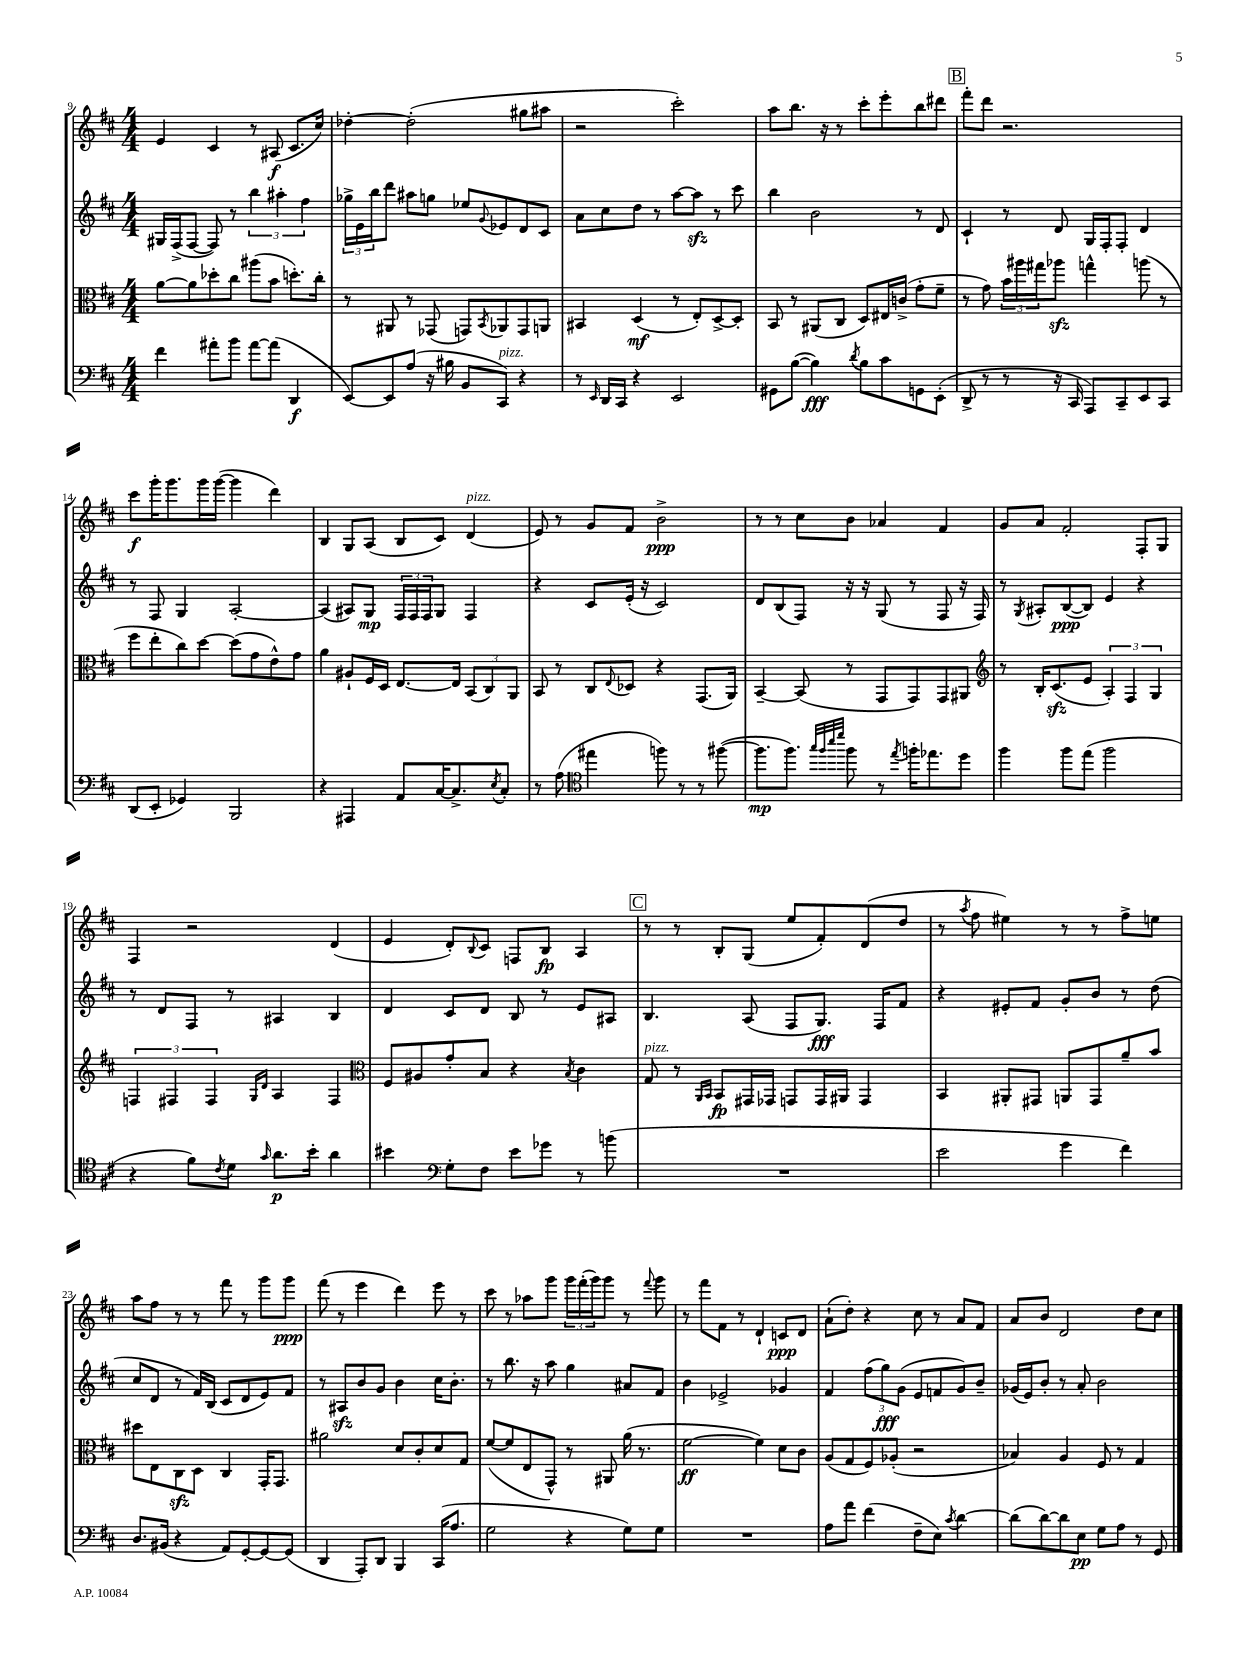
<<
\new StaffGroup <<
\new Staff = "s0" {
    \clef treble \key d \major \numericTimeSignature \time 4/4
    e'4 cis'4 r8 ais8\f( cis'8. cis''16) |
    des''4~-. des''2-.( gis''8 ais''8 |
    r2 cis'''2-.) |
    a''8 b''8. r16 r8 cis'''8-. e'''8-. b''8 dis'''8 |
    \mark \markup { \box "B" } fis'''8-. d'''8 r2. |
    cis'''8\f g'''16-. g'''8. g'''16 g'''16~( g'''4 d'''4) |
    b4 g8 a8( b8 cis'8) d'4^\markup { \italic "pizz." }( |
    e'8) r8 g'8 fis'8 b'2->\ppp |
    r8 r8 cis''8 b'8 aes'4 fis'4 |
    g'8 a'8 fis'2-. fis8-. g8 |
    fis4 r2 d'4( |
    e'4 d'8-.) \appoggiatura { b8 } cis'8 f8 b8\fp a4 |
    \mark \markup { \box "C" } r8 r8 b8-. g8( e''8 fis'8-.) d'8( d''8 |
    r8 \acciaccatura { a''8 } fis''8 eis''4) r8 r8 fis''8-> e''8 |
    a''8 fis''8 r8 r8 fis'''8 r8 g'''8 g'''8\ppp |
    fis'''8( r8 e'''4 d'''4) e'''8 r8 |
    cis'''8 r8 aes''8 g'''8 \tuplet 3/2 { g'''16 fis'''16-.( g'''16) } g'''8 r8 \appoggiatura { fis'''8 } g'''8 |
    r8 fis'''8 fis'8 r8 d'4-! c'8\ppp d'8 |
    a'8-!( d''8-.) r4 cis''8 r8 a'8 fis'8 |
    a'8 b'8 d'2 d''8 cis''8 \bar "|." |
}
\new Staff = "s1" {
    \clef treble \key d \major \numericTimeSignature \time 4/4
    gis16 fis16->( fis8~ fis8) r8 \tuplet 3/2 { b''4 ais''4-. fis''4 } |
    \tuplet 3/2 { ges''16-> e'16 b''16 } d'''8 ais''8 g''8 ees''8 \appoggiatura { g'8 } ees'8 d'8 cis'8 |
    a'8 cis''8 d''8 r8 a''8~ a''8\sfz r8 cis'''8 |
    b''4 b'2 r8 d'8 |
    \mark \markup { \box "B" } cis'4-! r8 d'8 g16 fis16-. fis8-. d'4 |
    r8 fis8 g4 a2~-. |
    a4( ais8) g8\mp \tuplet 3/2 { fis16 fis16 fis16 } g8 fis4 |
    r4 cis'8 e'16-.( r16 cis'2) |
    d'8 b8( fis8) r16 r16 g8( r8 fis8 r16 fis16) |
    r8 \acciaccatura { g8 } ais8-. b8~\ppp( b8) e'4 r4 |
    r8 d'8 fis8 r8 ais4 b4 |
    d'4 cis'8 d'8 b8 r8 e'8 ais8 |
    \mark \markup { \box "C" } b4. a8( fis8 g8.\fff) fis16 fis'8 |
    r4 eis'8-. fis'8 g'8-. b'8 r8 d''8( |
    cis''8 d'8 r8 fis'16) b16( cis'8 d'8 e'8) fis'8 |
    r8 ais8\sfz b'8 g'8 b'4 cis''16 b'8.-. |
    r8 b''8. r16 a''8 g''4 ais'8 fis'8 |
    b'4 ees'2-> ges'4 |
    fis'4 \tuplet 3/2 { fis''8( g''8\fff) g'8( } e'8 f'8 g'8) b'8-- |
    ges'16( e'16) b'8-. r8 a'8-. b'2 \bar "|." |
}
\new Staff = "s2" {
    \clef alto \key d \major \numericTimeSignature \time 4/4
    a'8~ a'8 des''8-. cis''8 ais''8( b'8 d''8.-.) cis''16-. |
    r8 ais,8 r8 ges,8( g,8) \acciaccatura { b,8 } aes,8 g,8 a,8 |
    bis,4 d4\mf( r8 e8-.) d8~-> d8-. |
    b,8 r8 ais,8( cis8 d8) eis16 c'16->( g'8-. fis'8-- |
    \mark \markup { \box "B" } r8 g'8) \tuplet 3/2 { b'16 ais''16 gis''16 } aes''8\sfz g''4-^ a''8( r8 |
    fis''8 e''8-. cis''8) d''8~ d''8( g'8 e'8-^) g'8 |
    a'4 ais8-! fis16 d16 e8.~ e16 \tuplet 3/2 { b,8( cis8) a,8 } |
    b,8 r8 cis8 \appoggiatura { e8 } des8 r4 g,8.( a,16) |
    b,4~-- b,8( r8 g,8 g,8) g,8 ais,8 |
    \clef treble r8 b16-. cis'8.\sfz( e'8 \tuplet 3/2 { a4-.) fis4 g4 } |
    \tuplet 3/2 { f4 fis4 fis4 } \grace { g16 d'16 } a4 fis4 |
    \clef alto fis8 ais8 g'8-. b8 r4 \acciaccatura { b8 } cis'4 |
    \mark \markup { \box "C" } g8^\markup { \italic "pizz." } r8 \grace { a,16 b,16 } b,8\fp gis,16 ges,16 g,8 g,16 ais,16 g,4 |
    b,4 ais,8-. gis,8 a,8 gis,8 a'8-- b'8 |
    dis''8 e8 cis8\sfz d8 cis4 g,16-. g,8. |
    ais'2 d'8 cis'8-. d'8 g8 |
    fis'8~( fis'8 e8 g,8-^) r8 ais,8 a'16( r8. |
    fis'2~\ff fis'4) d'8 cis'8 |
    a8( g8 fis8) aes8-.( r2 |
    bes4) a4 fis8 r8 g4 \bar "|." |
}
\new Staff = "s3" {
    \clef bass \key d \major \numericTimeSignature \time 4/4
    fis'4 ais'8-. b'8 ais'8~ ais'8( d,4\f |
    e,8~) e,8 a8( r16 bis16 b,8 cis,8^\markup { \italic "pizz." }) r4 |
    r8 \grace { e,16 } d,16 cis,16 r4 e,2 |
    gis,8 b8~( b4\fff) \acciaccatura { d'8 } b8 cis'8 g,8 e,8-.( |
    \mark \markup { \box "B" } d,8-> r8 r8 r16 cis,16 a,,8) cis,8-- e,8 cis,8 |
    d,8( e,8-. ges,4) b,,2 |
    r4 ais,,4 a,8 cis16~ cis8.-> \acciaccatura { e8 } cis8-. |
    r8 a8( \clef tenor eis''4 f''8) r8 r8 fis''8~( |
    fis''8.\mp fis''8.) \grace { g''32 fis''32 b''32 d'''32 } fis''8 r8 \acciaccatura { e''8 } f''16-. ees''8. d''8 |
    fis''4 fis''8 e''8( fis''2 |
    r4 fis'8) \acciaccatura { cis'8 } d'8 \grace { g'16 } a'8.\p b'16-. a'4 |
    bis'4 \clef bass g8-. fis8 e'8 ges'8 r8 b'8( |
    \mark \markup { \box "C" } R1 |
    e'2 g'4 fis'4) |
    d8. bis,16( r4 a,8) g,8~-. g,8~ g,8( |
    d,4 a,,8-.) d,8 b,,4 cis,16( a8. |
    g2 r4 g8) g8 |
    R1 |
    a8 a'8 fis'4( fis8-- e8) \acciaccatura { cis'8 } d'4~ |
    d'8( d'8~) d'8 e8\pp g8 a8 r8 g,8 \bar "|." |
}
>>
>>
\layout { \context { \Score currentBarNumber = #9 } }
